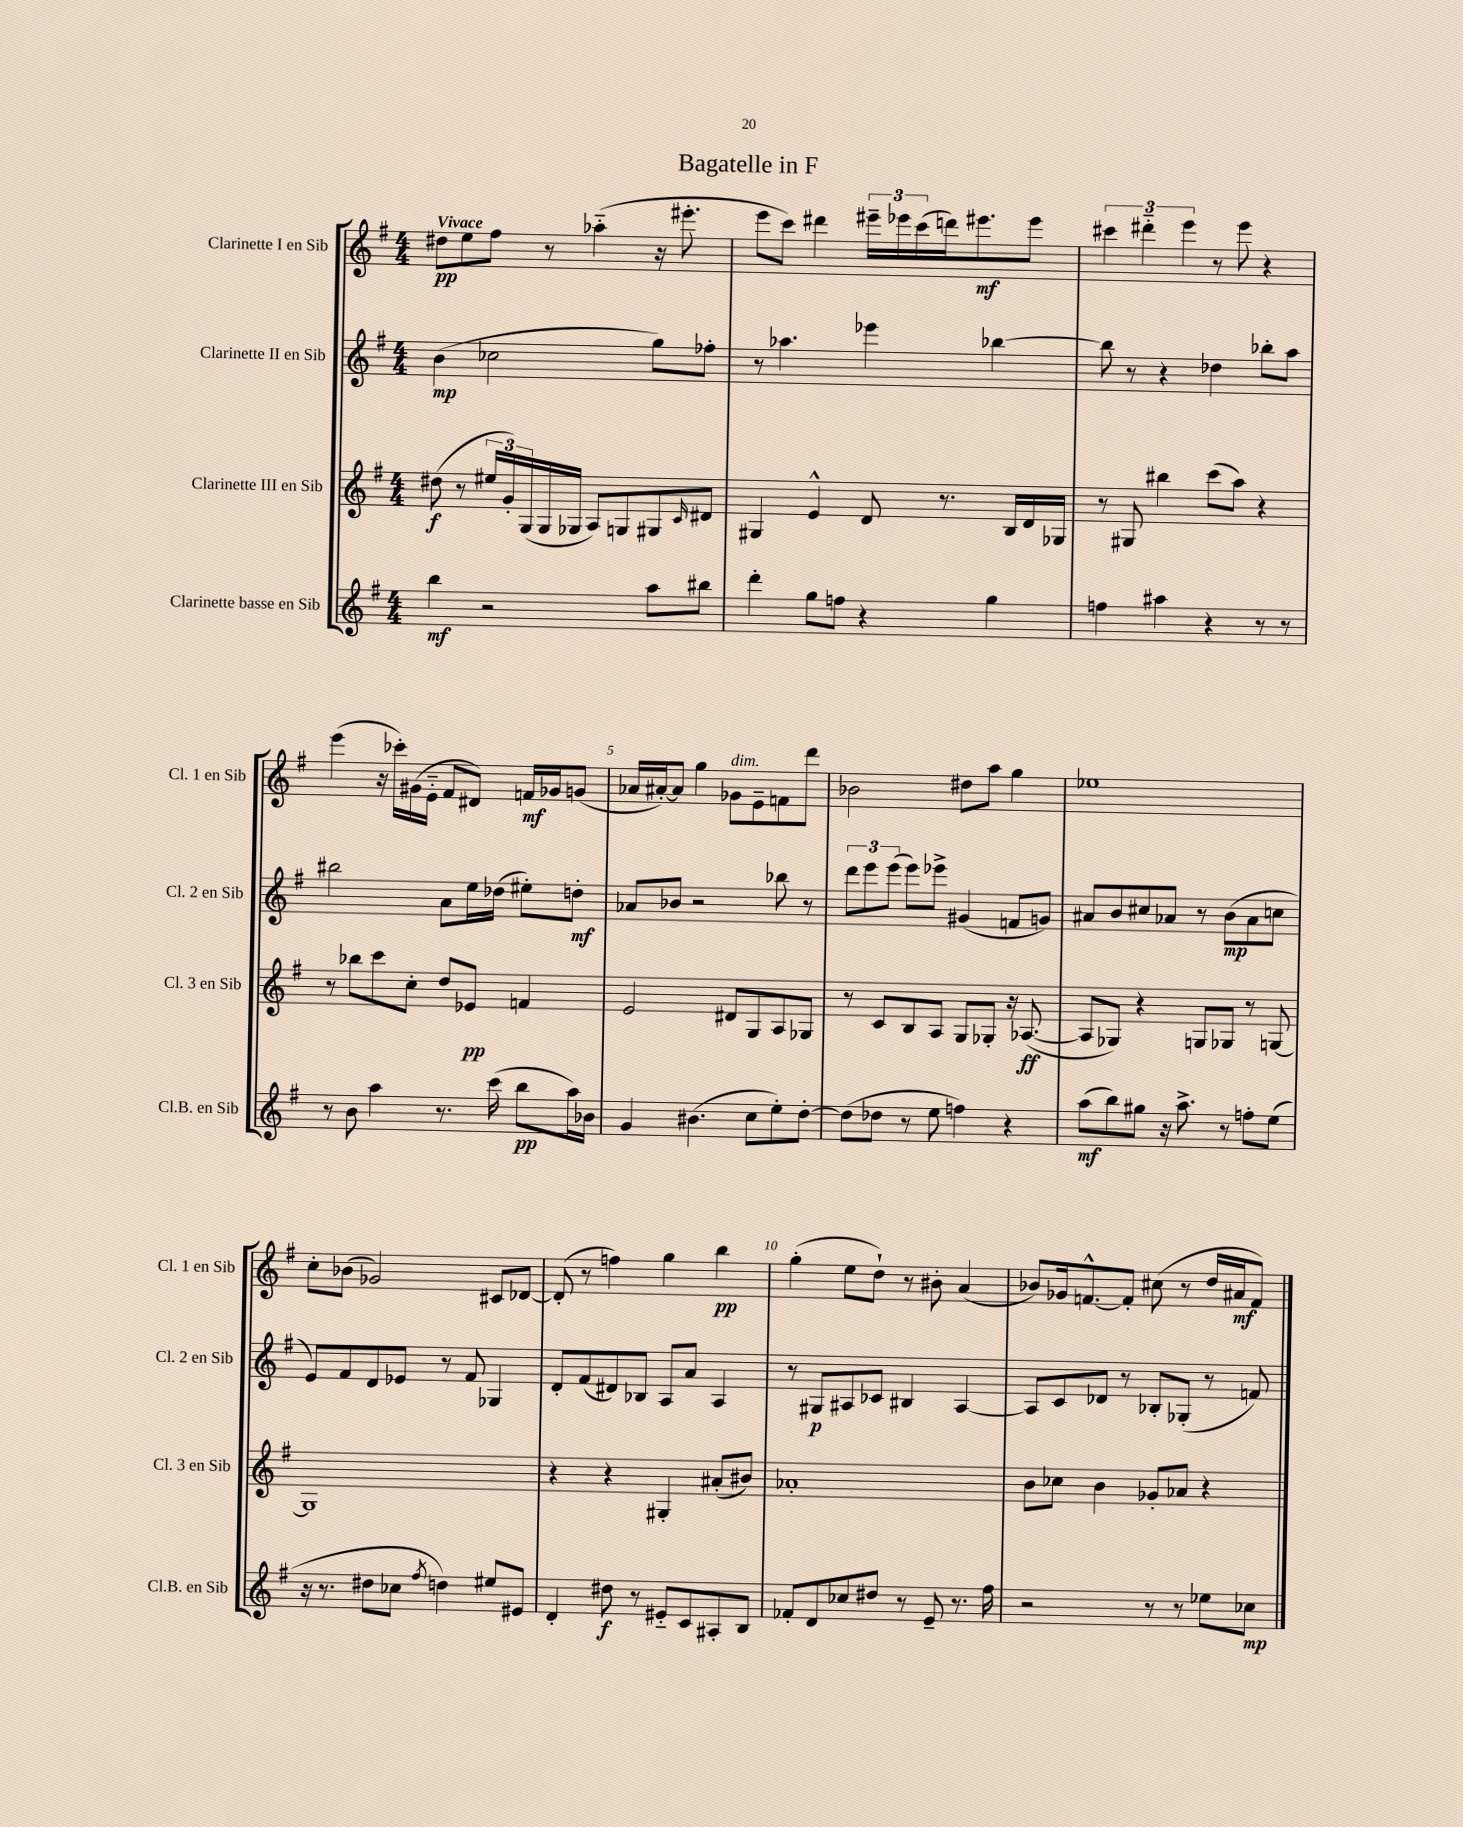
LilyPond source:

\header { title = "Bagatelle in F" }
<<
\new StaffGroup <<
\new Staff = "s0" \with { instrumentName = "Clarinette I en Sib" shortInstrumentName = "Cl. 1 en Sib" } {
    \clef treble \key g \major \numericTimeSignature \time 4/4 \tempo "Vivace"
    dis''8\pp e''8 fis''8 r8 aes''4-_( r16 eis'''8.-. |
    e'''8 c'''8) dis'''4 \tuplet 3/2 { eis'''16-- ees'''16 c'''16( } d'''16) eis'''8.\mf eis'''8 |
    \tuplet 3/2 { cis'''4 dis'''4-_ e'''4 } r8 e'''8 r4 |
    e'''4( r16 ces'''16-.) gis'16( e'16-_ fis'8 dis'8) f'16\mf ges'16 g'8( |
    aes'16 ais'16~-.) ais'8 g''4 ges'8^\markup { \italic "dim." } e'8-- f'8 d'''8 |
    bes'2 dis''8 a''8 g''4 |
    ees''1 |
    c''8-. bes'8( ges'2) cis'8 des'8~ |
    des'8-.( r8 f''4) g''4 b''4\pp |
    g''4-.( e''8 d''8-!) r8 bis'8-. a'4( |
    bes'8) ges'16 f'8.~-^ f'8-. cis''8( r8 d''16 ais'16\mf f'8) \bar "|." |
}
\new Staff = "s1" \with { instrumentName = "Clarinette II en Sib" shortInstrumentName = "Cl. 2 en Sib" } {
    \clef treble \key g \major \numericTimeSignature \time 4/4
    b'4\mp( ces''2 g''8) fes''8-. |
    r8 aes''4. ees'''4 bes''4~ |
    bes''8 r8 r4 des''4 bes''8-. a''8 |
    bis''2 a'8 e''16 des''16( eis''8-.) d''8-.\mf |
    aes'8 bes'8 r2 bes''8 r8 |
    \tuplet 3/2 { d'''8 e'''8 e'''8( } e'''8) ees'''8-> gis'4( f'8 g'8) |
    ais'8 b'8 cis''8 aes'8 r8 b'8\mp( aes'8 c''8 |
    e'8) fis'8 d'8 ees'8 r8 fis'8 ges4 |
    d'8-. fis'8( dis'8) bes8 a8 a'8 a4 |
    r8 gis8\p ais8 ces'8 bis4 ais4~ |
    ais8 c'8 des'8 r8 bes8-. ges8-.( r8 f'8) \bar "|." |
}
\new Staff = "s2" \with { instrumentName = "Clarinette III en Sib" shortInstrumentName = "Cl. 3 en Sib" } {
    \clef treble \key g \major \numericTimeSignature \time 4/4
    dis''8\f( r8 \tuplet 3/2 { eis''16 g'16-.) g16( } g16 ges16 a8) g8 gis8 \grace { c'16 } dis'8 |
    gis4 e'4-^ d'8 r8. b16 d'16 ges16 |
    r8 gis8 bis''4 c'''8( a''8) r4 |
    r8 bes''8 c'''8 c''8-. d''8 ees'8\pp f'4 |
    e'2 dis'8 g8 a8 ges8 |
    r8 c'8 b8 a8 g8 ges8-. r16 aes8.~\ff( |
    aes8 ges8) r4 g8 ges8 r8 g8~ |
    g1 |
    r4 r4 gis4-. ais'8-.( bis'8) |
    aes'1-. |
    b'8 ces''8 b'4 ges'8-. aes'8 r4 \bar "|." |
}
\new Staff = "s3" \with { instrumentName = "Clarinette basse en Sib" shortInstrumentName = "Cl.B. en Sib" } {
    \clef treble \key g \major \numericTimeSignature \time 4/4
    b''4\mf r2 a''8 bis''8 |
    d'''4-. g''8 f''8 r4 g''4 |
    f''4 ais''4 r4 r8 r8 |
    r8 b'8 a''4 r8. c'''16( b''8\pp a''16) bes'16 |
    g'4 bis'4.( c''8 e''8-.) d''8~-. |
    d''8( des''8 r8 e''8 f''4) r4 |
    a''8\mf( b''8) gis''8 r16 a''8.-> r8 f''8-. e''8( |
    r16 r8. dis''8 ces''8 \acciaccatura { fis''8 } d''4) eis''8 eis'8 |
    d'4-. dis''8\f r8 eis'8-_ c'8 ais8-. b8 |
    fes'8-. d'8 ces''8 dis''8 r8 e'8-- r8. fis''16 |
    r2 r8 r8 ees''8 ces''8\mp \bar "|." |
}
>>
>>
\layout { \context { \Score \override BarNumber.break-visibility = ##(#f #t #t) barNumberVisibility = #(every-nth-bar-number-visible 5) } }
